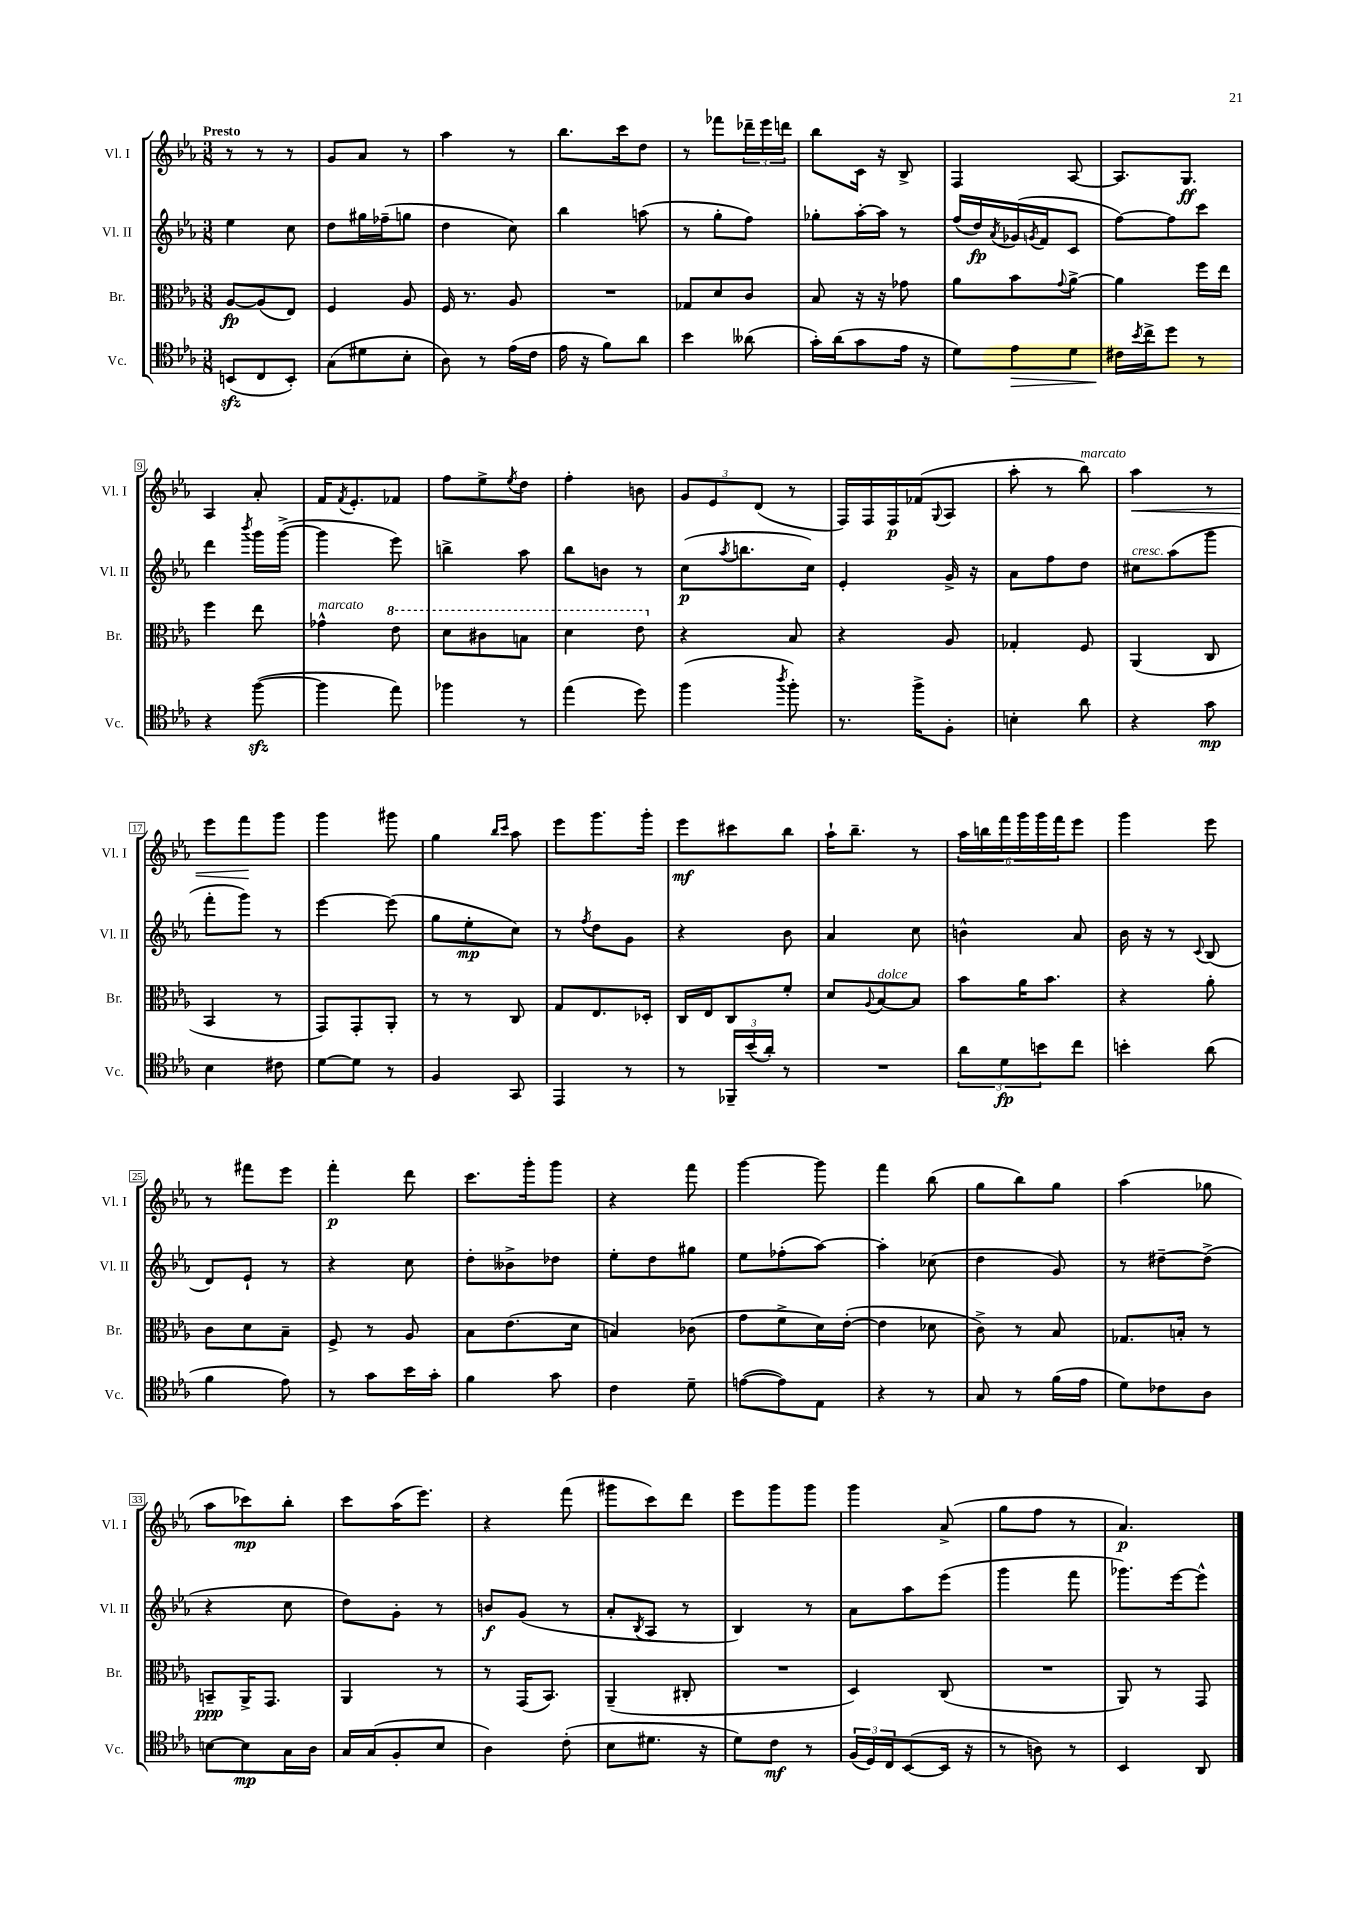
<<
\new StaffGroup <<
\new Staff = "s0" \with { instrumentName = "Vl. I" shortInstrumentName = "Vl. I" } {
    \clef treble \key ees \major \numericTimeSignature \time 3/8 \tempo "Presto"
    r8 r8 r8 |
    g'8 aes'8 r8 |
    aes''4 r8 |
    bes''8. c'''16 d''8 |
    r8 fes'''8 \tuplet 3/2 { des'''16-- ees'''16 d'''16 } |
    bes''8 c'16 r16 bes8-> |
    f4 aes8~ |
    aes8. g8.\ff |
    aes4 aes'8-. |
    f'16 \acciaccatura { f'8 } ees'8.-. fes'8 |
    f''8 ees''8-> \acciaccatura { ees''8 } d''8 |
    f''4-. b'8 |
    \tuplet 3/2 { g'8 ees'8 d'8( } r8 |
    f16) f16 f16\p fes'16( \appoggiatura { g8 } aes8 |
    aes''8-. r8 bes''8^\markup { \italic "marcato" }) |
    aes''4\< r8 |
    ees'''8 f'''8\! g'''8 |
    g'''4 gis'''8 |
    g''4 \grace { bes''16 c'''16 } aes''8 |
    ees'''8 g'''8. g'''16-. |
    ees'''8\mf cis'''8 bes''8 |
    aes''16-! bes''8.-- r8 |
    \tuplet 6/4 { aes''16 b''16 f'''16 g'''16 g'''16 f'''16 } ees'''8 |
    g'''4 ees'''8 |
    r8 fis'''8 ees'''8 |
    f'''4-.\p d'''8 |
    c'''8. g'''16-. g'''8 |
    r4 f'''8 |
    g'''4~ g'''8 |
    f'''4 bes''8( |
    g''8 bes''8) g''8 |
    aes''4( ges''8 |
    aes''8 ces'''8\mp) bes''8-. |
    c'''8 aes''16( ees'''8.) |
    r4 f'''8( |
    gis'''8 c'''8) d'''8 |
    ees'''8 g'''8 g'''8 |
    g'''4 aes'8->( |
    g''8 f''8 r8 |
    aes'4.\p) \bar "|." |
}
\new Staff = "s1" \with { instrumentName = "Vl. II" shortInstrumentName = "Vl. II" } {
    \clef treble \key ees \major \numericTimeSignature \time 3/8
    ees''4 c''8 |
    d''8 gis''16 fes''16--( g''8 |
    d''4 c''8) |
    bes''4 a''8( |
    r8 g''8-. f''8) |
    ges''8-. aes''16~-. aes''16 r8 |
    f''16( d''16\fp) \acciaccatura { aes'8 } ges'16( \acciaccatura { g'8 } f'16 c'8 |
    f''8~) f''8 c'''8 |
    d'''4 \acciaccatura { bes'''8 } g'''16 g'''16~->( |
    g'''4 ees'''8) |
    b''4-> aes''8 |
    bes''8 b'8 r8 |
    c''8\p( \acciaccatura { aes''8 } b''8. c''16) |
    ees'4-. g'16-> r16 |
    aes'8 f''8 d''8 |
    cis''8^\markup { \italic "cresc." } aes''8( g'''8 |
    f'''8-. g'''8) r8 |
    ees'''4~ ees'''8( |
    g''8 ees''8-.\mp c''8) |
    r8 \acciaccatura { f''8 } d''8 g'8 |
    r4 bes'8 |
    aes'4 c''8 |
    b'4-^ aes'8 |
    bes'16 r16 r8 \appoggiatura { c'8 } bes8( |
    d'8) ees'8-! r8 |
    r4 c''8 |
    d''8-. beses'8-> des''8 |
    ees''8-. d''8 gis''8 |
    ees''8 fes''8-.( aes''8~) |
    aes''4-. ces''8( |
    d''4 g'8) |
    r8 dis''8~-- dis''8->( |
    r4 c''8 |
    d''8) g'8-. r8 |
    b'8\f g'8( r8 |
    aes'8-. \acciaccatura { bes8 } aes8 r8 |
    bes4) r8 |
    aes'8 aes''8 ees'''8( |
    g'''4 f'''8 |
    ges'''8.) ees'''16~ ees'''8-^ \bar "|." |
}
\new Staff = "s2" \with { instrumentName = "Br." shortInstrumentName = "Br." } {
    \clef alto \key ees \major \numericTimeSignature \time 3/8
    aes8~\fp aes8( ees8) |
    f4 aes8 |
    f16 r8. aes8 |
    R4. |
    ges8 d'8 c'8 |
    bes8 r16 r16 ges'8 |
    aes'8 bes'8 \appoggiatura { g'8 } aes'8~-> |
    aes'4 f''16 ees''16 |
    f''4 ees''8 |
    ges'4-^^\markup { \italic "marcato" } \ottava #1 ees''8 |
    d''8 cis''8 b'8 |
    d''4 ees''8 \ottava #0 |
    r4 bes8 |
    r4 aes8 |
    ges4-. f8 |
    aes,4( c8 |
    bes,4 r8 |
    g,8) g,8-. aes,8-. |
    r8 r8 c8 |
    g8 ees8. des16-. |
    c16 ees16 c8 f'8-. |
    d'8 \appoggiatura { aes8 } bes8~^\markup { \italic "dolce" } bes8 |
    bes'8 aes'16 bes'8. |
    r4 aes'8-. |
    c'8 d'8 bes8-- |
    f8-> r8 aes8 |
    bes8 ees'8.( d'16 |
    b4) ces'8( |
    g'8 f'8-> d'16) ees'16~-.( |
    ees'4 des'8 |
    c'8->) r8 bes8 |
    ges8. b16-. r8 |
    b,8--\ppp aes,16-> g,8. |
    aes,4 r8 |
    r8 g,16( bes,8.) |
    aes,4--( cis8-. |
    R4. |
    d4) c8( |
    R4. |
    aes,8) r8 g,8 \bar "|." |
}
\new Staff = "s3" \with { instrumentName = "Vc." shortInstrumentName = "Vc." } {
    \clef tenor \key ees \major \numericTimeSignature \time 3/8
    b,8\sfz( c8 b,8-.) |
    g8( dis'8 bes8-. |
    aes8) r8 ees'16( c'16 |
    ees'16 r16 f'8) aes'8 |
    bes'4 aeses'8( |
    g'16-.) aes'16( g'8 ees'16 r16 |
    d'8) ees'8\> d'8 |
    cis'16\! \acciaccatura { bes'8 } c''16-> d''8 r8 |
    r4 f''8~\sfz( |
    f''4 ees''8) |
    fes''4 r8 |
    ees''4( d''8) |
    f''4( \acciaccatura { aes''8 } f''8-.) |
    r8. f''16-> f8-. |
    b4-. aes'8 |
    r4 g'8\mp |
    bes4 cis'8 |
    d'8~ d'8 r8 |
    f4 g,8 |
    ees,4 r8 |
    r8 \tuplet 3/2 { fes,16-- bes'16( aes'16-.) } r8 |
    R4. |
    \tuplet 3/2 { aes'8 d'8\fp b'8 } c''8 |
    b'4-. aes'8( |
    f'4 ees'8) |
    r8 g'8 bes'16 g'16-. |
    f'4 g'8 |
    c'4 d'8-- |
    e'8~( e'8) ees8 |
    r4 r8 |
    g8 r8 f'16( ees'16 |
    d'8) ces'8 aes8 |
    b8~ b8\mp g16 aes16 |
    g16 g16( f8-. bes8 |
    aes4) c'8-.( |
    bes8 dis'8. r16 |
    d'8) c'8\mf r8 |
    \tuplet 3/2 { f16( d16) c16 } bes,8~( bes,16 r16 |
    r8 a8) r8 |
    bes,4 aes,8 \bar "|." |
}
>>
>>
\layout { \context { \Score \override BarNumber.stencil = #(make-stencil-boxer 0.1 0.3 ly:text-interface::print) } }
